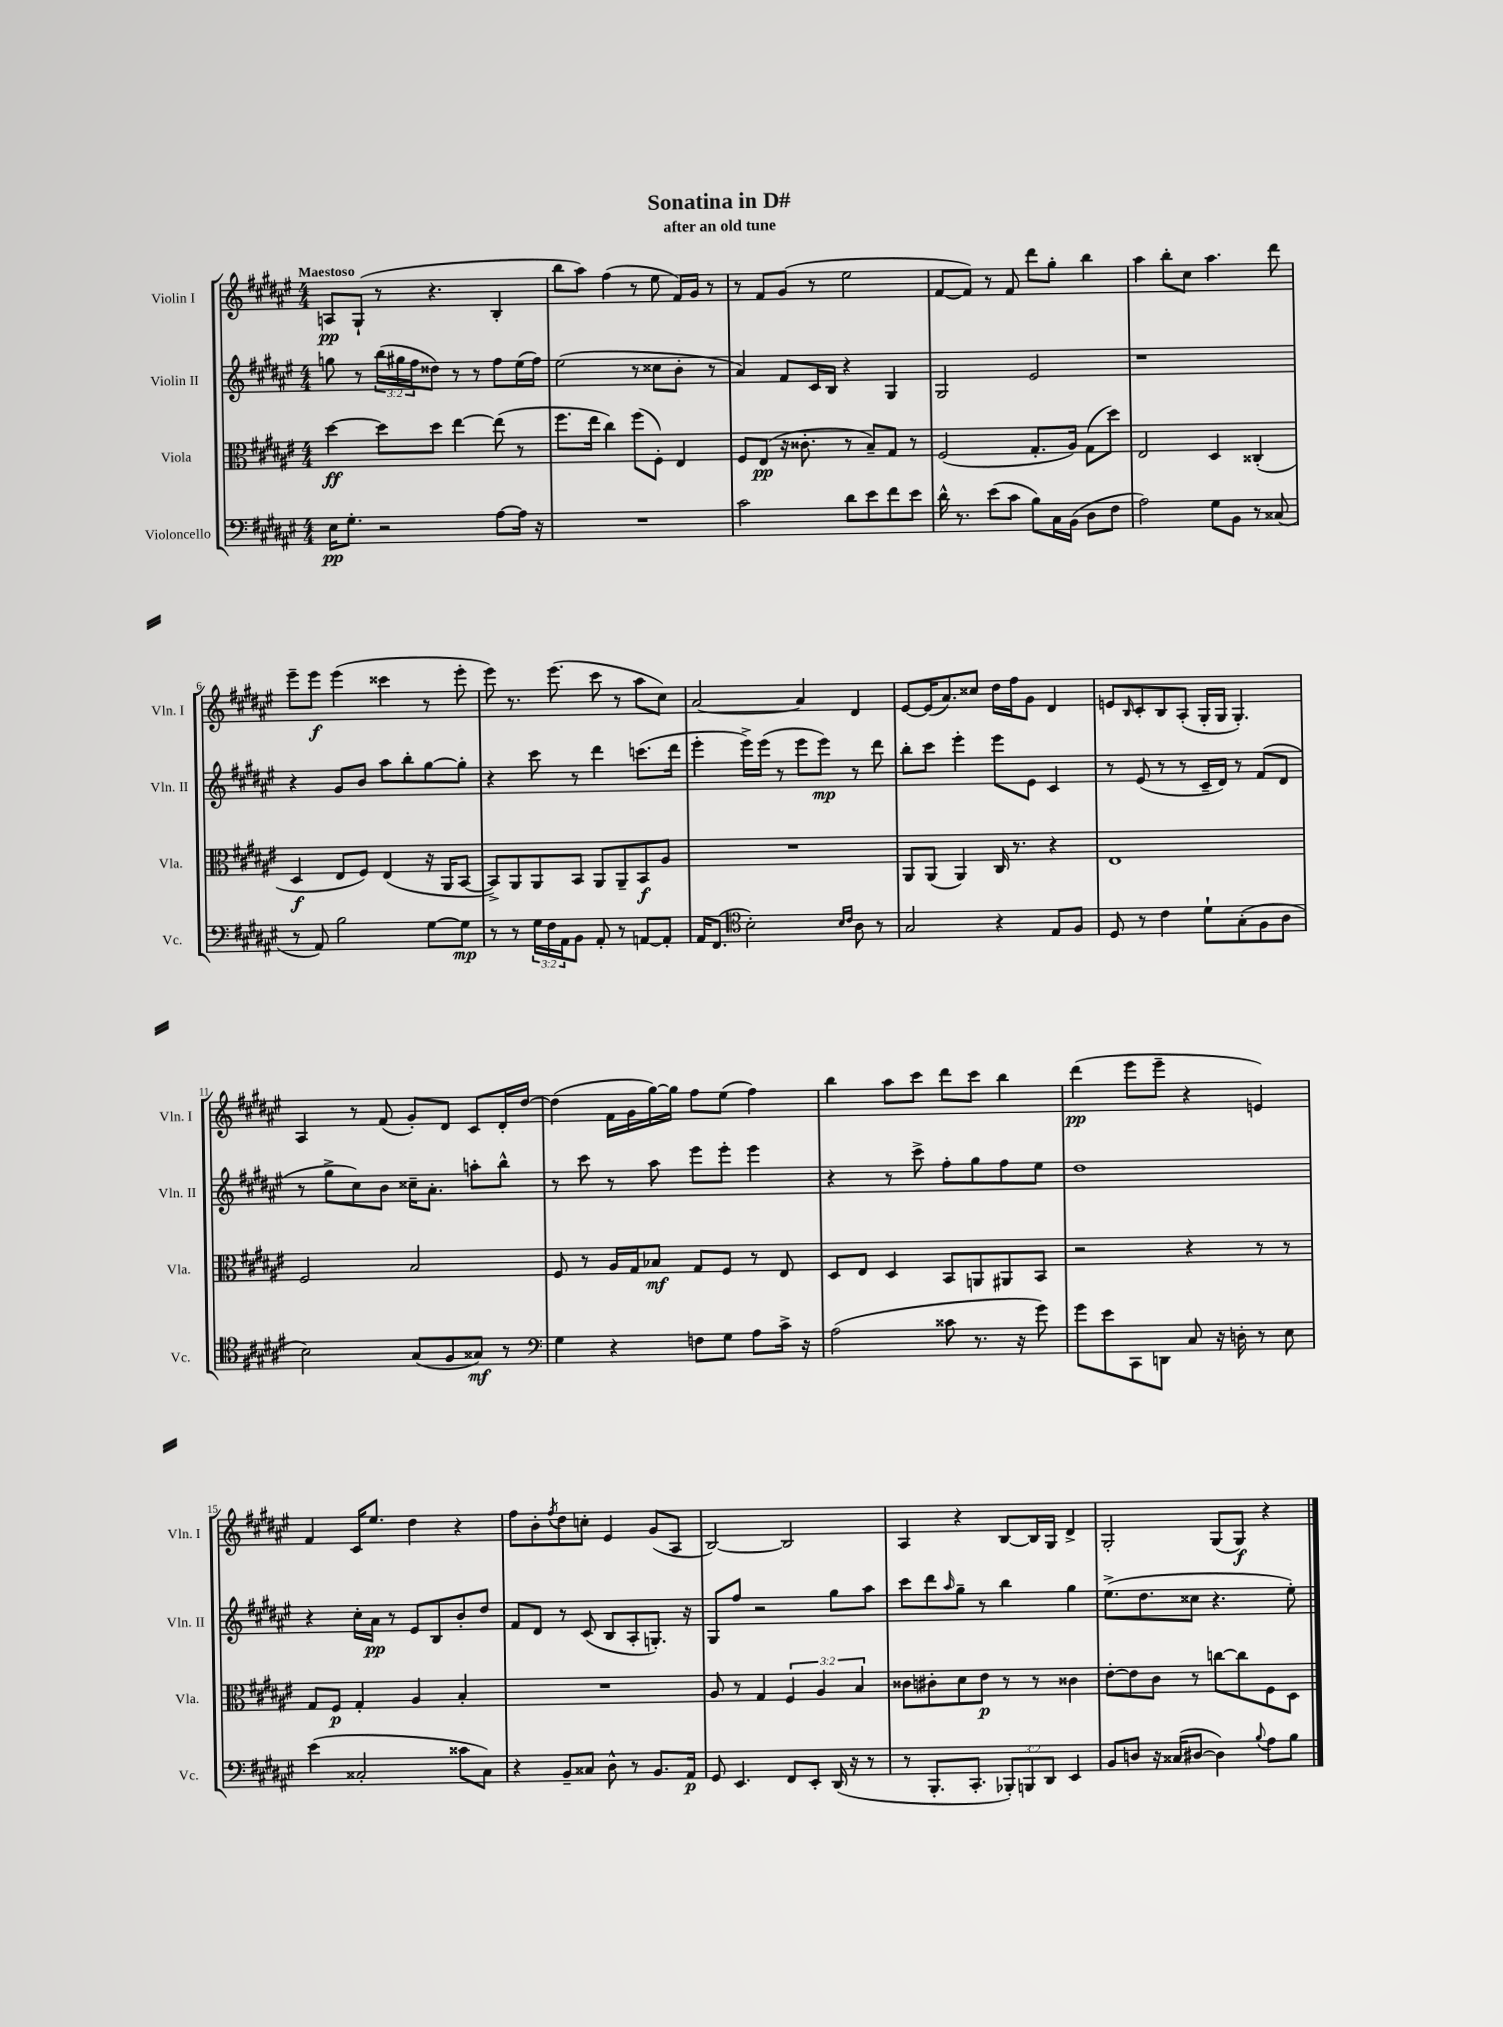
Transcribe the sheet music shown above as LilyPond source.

\header { title = "Sonatina in D#" subtitle = "after an old tune" }
<<
\new StaffGroup <<
\new Staff = "s0" \with { instrumentName = "Violin I" shortInstrumentName = "Vln. I" } {
    \clef treble \key fis \major \numericTimeSignature \time 4/4 \tempo "Maestoso"
    a8\pp gis8-!( r8 r4. b4-. |
    b''8 ais''8) fis''4( r8 eis''8 fis'16) gis'16 r8 |
    r8 fis'8 gis'8( r8 eis''2 |
    fis'8~ fis'8) r8 fis'8 dis'''8 gis''8-. b''4 |
    ais''4 b''8-. cis''8 ais''4. dis'''8 |
    eis'''8-- eis'''8\f eis'''4( cisis'''4 r8 eis'''8-. |
    eis'''8) r8. eis'''8.( cis'''8 r8 ais''8 cis''8) |
    ais'2~ ais'4 dis'4 |
    eis'8~ eis'16( ais'8.) cisis''8 dis''16 fis''16 gis'8 dis'4 |
    e'8 \grace { b16 } cis'8-. b8 ais8-.( gis16-. gis16 gis4.-.) |
    ais4 r8 fis'8( gis'8-.) dis'8 cis'8 dis'16-. dis''16~ |
    dis''4( fis'16 gis'16 gis''16~) gis''16 fis''8 eis''8( fis''4) |
    b''4 ais''8 cis'''8 dis'''8 cis'''8 b''4 |
    dis'''4\pp( eis'''8 eis'''8-- r4 e'4) |
    fis'4 cis'16 eis''8. dis''4 r4 |
    fis''8 b'8-. \acciaccatura { fis''8 } dis''8 c''8-. eis'4 gis'8( ais8 |
    b2~) b2 |
    ais4 r4 b8~ b16 gis16 dis'4-> |
    gis2-. gis8( gis8\f) r4 \bar "|." |
}
\new Staff = "s1" \with { instrumentName = "Violin II" shortInstrumentName = "Vln. II" } {
    \clef treble \key fis \major \numericTimeSignature \time 4/4 \override Staff.TupletNumber.text = #tuplet-number::calc-fraction-text
    g''8 r8 \tuplet 3/2 { b''16( gis''16 fis''16 } disis''8) r8 r8 fis''8 eis''16( fis''16) |
    eis''2( r8 cisis''8 b'8-. r8 |
    ais'4) fis'8 cis'16 b16 r4 gis4 |
    gis2 eis'2 |
    r1 |
    r4 gis'8 b'8 ais''8 b''8-. gis''8~ gis''8-. |
    r4 cis'''8 r8 dis'''4 c'''8.( dis'''16 |
    eis'''4-. eis'''16->) eis'''16( r8 eis'''8 eis'''8\mp) r8 dis'''8 |
    b''8-. cis'''8 eis'''4-. eis'''8 eis'8 cis'4 |
    r8 eis'8( r8 r8 cis'16-- dis'16) r8 fis'8( dis'8 |
    r8 gis''8-> cis''8) b'8 cisis''16-- ais'8.-. a''8-. b''8-^ |
    r8 cis'''8 r8 ais''8 eis'''8 eis'''8-. eis'''4 |
    r4 r8 cis'''8-> fis''8-. gis''8 fis''8 eis''8 |
    dis''1 |
    r4 cis''16-. ais'16\pp r8 eis'8 b8 b'8-. dis''8 |
    fis'8 dis'8 r8 cis'8( b8 ais8-. g8.-.) r16 |
    gis8 fis''8 r2 gis''8 ais''8 |
    cis'''8 dis'''8 \grace { ais''16 } gis''8-- r8 b''4 gis''4 |
    eis''8.->( dis''8. cisis''8 r4. eis''8-.) \bar "|." |
}
\new Staff = "s2" \with { instrumentName = "Viola" shortInstrumentName = "Vla." } {
    \clef alto \key fis \major \numericTimeSignature \time 4/4 \override Staff.TupletNumber.text = #tuplet-number::calc-fraction-text
    dis''4~\ff dis''8 dis''8 eis''4~ eis''8( r8 |
    fis''8. eis''16 cis''4) fis''8( fis8-.) eis4 |
    fis8 eis8\pp( r16 cisis'8.-. r8 b8--) gis8 r8 |
    fis2( gis8.-. ais16) gis8( dis''8) |
    eis2 dis4 cisis4-.( |
    dis4\f eis8 fis8) eis4( r16 ais,16 b,8~ |
    b,8->) ais,8 ais,8 b,8 ais,8 ais,8-- b,8\f ais8 |
    R1 |
    ais,8 ais,8( ais,4) cis16 r8. r4 |
    eis1 |
    fis2 b2 |
    fis8 r8 ais16 gis16 bes8\mf gis8 fis8 r8 eis8 |
    dis8 eis8 dis4 b,8 a,8 ais,8 b,8 |
    r2 r4 r8 r8 |
    gis8 fis8\p gis4-. ais4 b4-. |
    R1 |
    ais8 r8 gis4 \tuplet 3/2 { fis4 ais4 b4 } |
    cisis'8 cis'8-. dis'8 eis'8\p r8 r8 cisis'4 |
    eis'8~-. eis'8 cis'8 r8 c''8~ c''8 fis8 dis8 \bar "|." |
}
\new Staff = "s3" \with { instrumentName = "Violoncello" shortInstrumentName = "Vc." } {
    \clef bass \key fis \major \numericTimeSignature \time 4/4 \override Staff.TupletNumber.text = #tuplet-number::calc-fraction-text
    eis16\pp gis8.-. r2 ais8~ ais16 r16 |
    R1 |
    cis'2 dis'8 eis'8 fis'8 eis'8 |
    dis'16-^ r8. eis'8( cis'8 b8) cis16 b,16( dis8 fis8 |
    ais2) gis8 b,8 r8 cisis8( |
    r8 ais,8) b2 gis8~ gis8\mp |
    r8 r8 \tuplet 3/2 { gis16 fis16 ais,16 } b,8 ais,8-. r8 a,8~ a,8-. |
    ais,16 fis,8.( \clef tenor b2-.) \grace { b16 cis'16 } ais8 r8 |
    gis2 r4 eis8 fis8 |
    dis8 r8 cis'4 dis'8-! gis8-.( fis8 ais8 |
    b2) gis8( fis8 gisis8\mf) r8 |
    \clef bass gis4 r4 f8 gis8 ais8 cis'16-> r16 |
    ais2( cisis'8 r8. r16 gis'8) |
    gis'8 eis'8 cis,8 d,8 cis8 r16 d16-. r8 eis8 |
    eis'4( cisis2-. cisis'8 cisis8) |
    r4 b,8-- cisis8 dis8-^ r8 b,8. ais,16\p |
    gis,8 eis,4. fis,8 eis,8-. dis,16( r16 r8 |
    r8 b,,8.-. cis,8.-. \tuplet 3/2 { bes,,8-.) b,,8 dis,8 } eis,4 |
    b,8 d8 r16 cisis16( dis8~ dis4) \appoggiatura { b8 } ais8 b8 \bar "|." |
}
>>
>>
